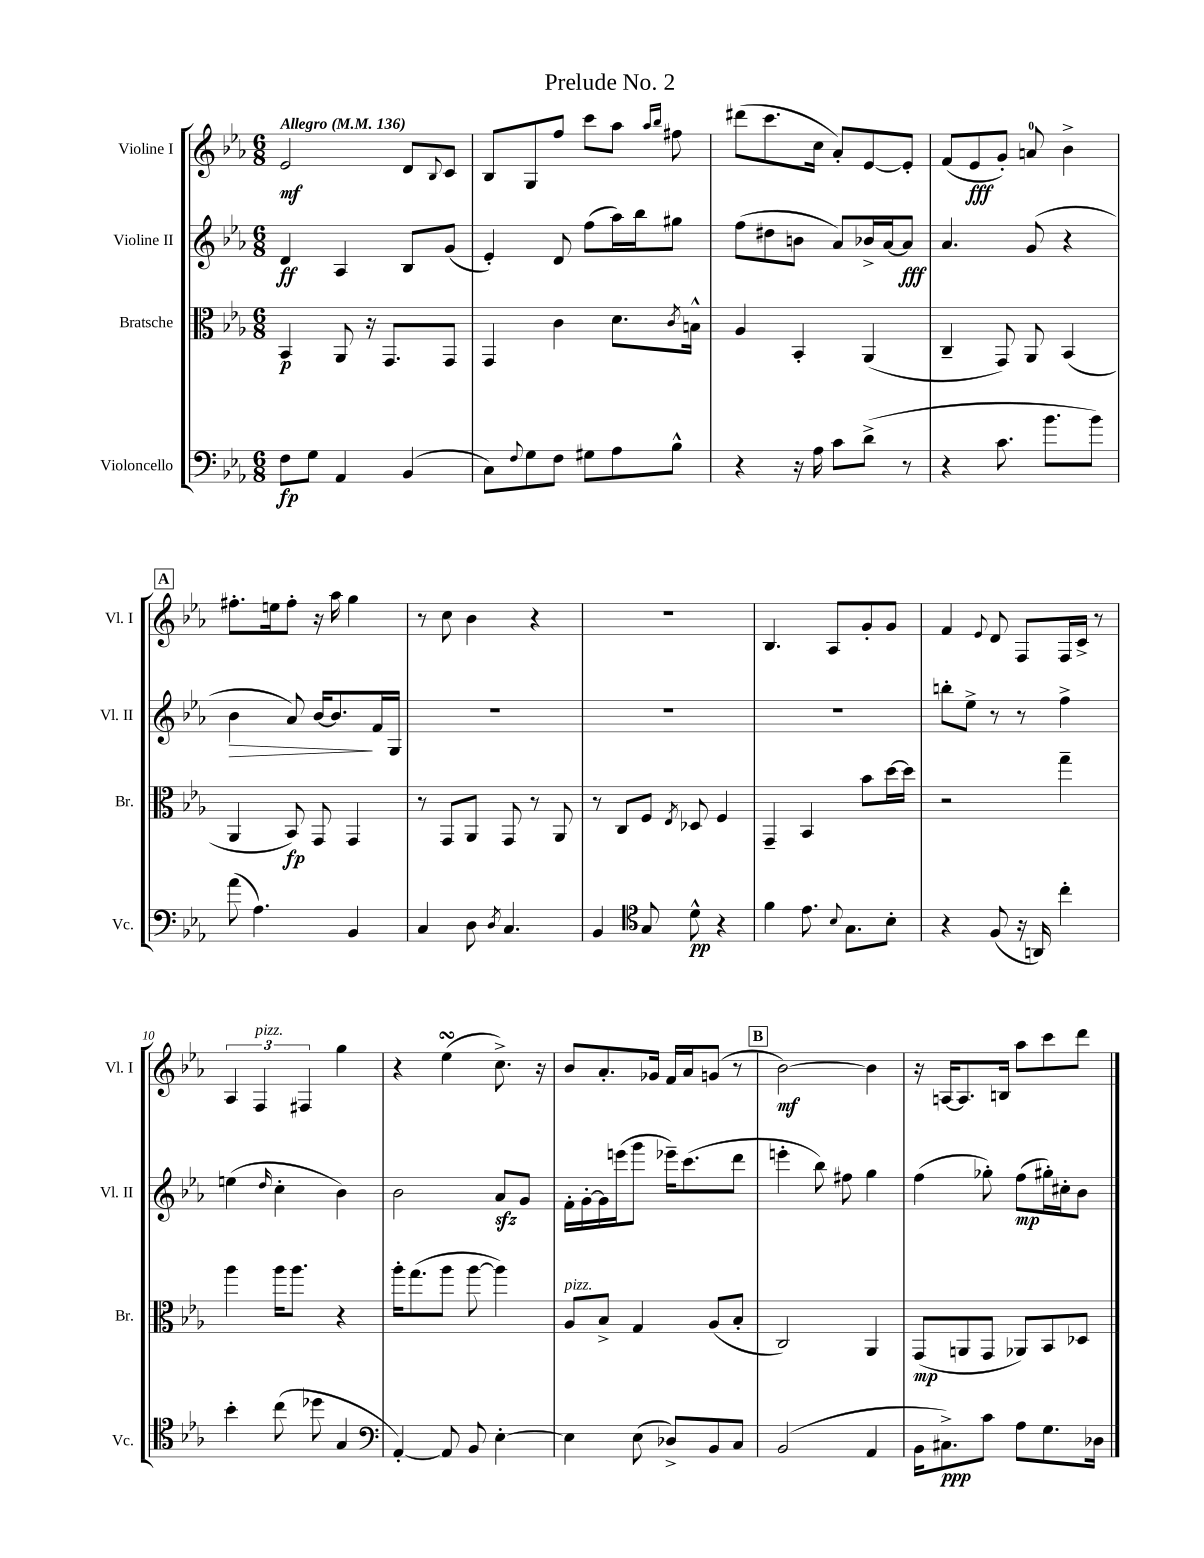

**kern	**kern	**kern	**kern
*staff4	*staff3	*staff2	*staff1
*clefF4	*clefC3	*clefG2	*clefG2
*k[b-e-a-]	*k[b-e-a-]	*k[b-e-a-]	*k[b-e-a-]
*M6/8	*M6/8	*M6/8	*M6/8
*MM136	*MM136	*MM136	*MM136
8F\L	4BB-/	4d/	2e-/
8G\J	.	.	.
4AA-/	8AA-/	4A-/	.
.	16r	.	.
.	8.GG/L	.	.
(4BB-/	.	8B-/L	8d/L
.	.	.	8qqB-/
.	8GG/J	(8g/J	8c/J
=	=	=	=
8C\L)	4GG/	4e-'/)	8B-/L
8qqF/	.	.	.
8G\	.	.	8G/
8F\J	4c\	8d/	8ff/J
8G#\L	.	(8ff\L	8ccc\L
8A-\	8.d\L	16aa-\L)	8aa-\J
.	.	16bb-\J	.
.	.	.	16qqaa-/LL
.	.	.	16qqbb-/JJ
8B-^^\J	.	8gg#\J	8ff#\
.	8qc/	.	.
.	16B^^\Jk	.	.
=	=	=	=
4r	4A-/	(8ff\L	(8ddd#\L
.	.	8dd#\	8.ccc\
16r	4BB-'/	8b\J	.
16A-\	.	.	16cc\Jk
8c\L	.	8a-/L)	8a-'/L)
(8d^\J	(4AA-/	16b-^/L	[8e-/
.	.	[16a-/J	.
8r	.	8a-/]J	8e-'/]J
=	=	=	=
4r	4C~/	4.a-/	(8f/L
.	.	.	8e-/
8.c\	8GG/)	.	8g'/J)
.	8AA-/	(8g/	8a/
8.b-\L	.	.	.
.	(4BB-/	4r	4b-^\
8b-\J)	.	.	.
=	=	=	=
(8a-\	4AA-/	4b-\	8.ff#'\L
4.A-\)	.	.	.
.	.	.	16ee\k
.	8BB-/)	8a-/)	8ff#'\J
.	8GG/	[16b-/LK	16r
.	.	8.b-/]	16aa-\
4BB-/	4GG/	.	4gg\
.	.	16f/L	.
.	.	16G/JJ	.
=	=	=	=
4C/	8r	2.r	8r
.	8GG/L	.	8cc\
8D\	8AA-/J	.	4b-\
8qD/	.	.	.
4.C/	8GG/	.	.
.	8r	.	4r
.	8AA-/	.	.
=	=	=	=
4BB-/	8r	2.r	2.r
.	8C/L	.	.
*clefC4	*	*	*
8G/	8F/J	.	.
.	8qE-/	.	.
8d^^\	8D-/	.	.
4r	4F/	.	.
=	=	=	=
4f\	4GG~/	2.r	4.B-/
8.e-\	4BB-/	.	.
.	.	.	8A-/L
8qqB-/	.	.	.
8.G\L	.	.	.
.	8b-\L	.	8g'/
8B-'\J	[16dd\L	.	8g/J
.	16dd\]JJ	.	.
=	=	=	=
4r	2r	8bb'\L	4f/
.	.	8ee-^\J	.
.	.	.	8qqe-/
(8F/	.	8r	8d/
16r	.	8r	8F/L
16AA/)	.	.	.
4cc'\	4gg~\	4ff^\	16F/L
.	.	.	16c^/JJ
.	.	.	8r
=	=	=	=
4b-'\	4aa-\	(4ee\	6A-/
.	.	.	6F/
.	.	16qqdd/	.
(8cc\	16aa-\LK	4cc'\	.
.	8.aa-\J	.	.
.	.	.	6F#/
8dd-\	.	.	.
4G/	4r	4b-\)	4gg\
=	=	=	=
*clefF4	*	*	*
[4AA-'/)	16aa-'\LK	2b-\	4r
.	(8.gg\	.	.
8AA-/]	8aa-\J	.	(4ee-\
8BB-/	[8aa-\	.	.
[4E-'\	4aa-\])	8a-/L	8.cc^\)
.	.	8g/J	.
.	.	.	16r
=	=	=	=
4E-\]	8A-/L	16f'\LL	8b-/L
.	.	[16g'\	.
.	8B-^/J	16g\]	8.a-'/
.	.	(16eee\J	.
(8E-\	4G/	8ggg\J	.
.	.	.	16g-/Jk
8D-^/L)	.	16eee-~\LK)	16f/LL
.	.	(8.ccc\	16a-/J
8BB-/	(8A-/L	.	(8g/J
8C/J	8B-'/J	8ddd\J	8r
=	=	=	=
(2BB-/	2C/)	4eee'\	[2b-\)
.	.	8bb-\)	.
.	.	8ff#\	.
4AA-/	4AA-/	4gg\	4b-\]
=	=	=	=
16BB-\LK	(8GG/L	(4ff\	16r
8.C#^\)	.	.	[16A/LK
.	8AA/	.	8.A/]
8c\J	8GG/J	8gg-'\)	.
.	.	.	16B/Jk
8A-\L	8AA-/L)	(8ff\L	8aa-\L
8.G\	8BB-/	16gg#'\L)	8ccc\
.	.	16cc#'\J	.
.	8D-/J	8b-\J	8ddd\J
16D-\Jk	.	.	.
==	==	==	==
*-	*-	*-	*-
